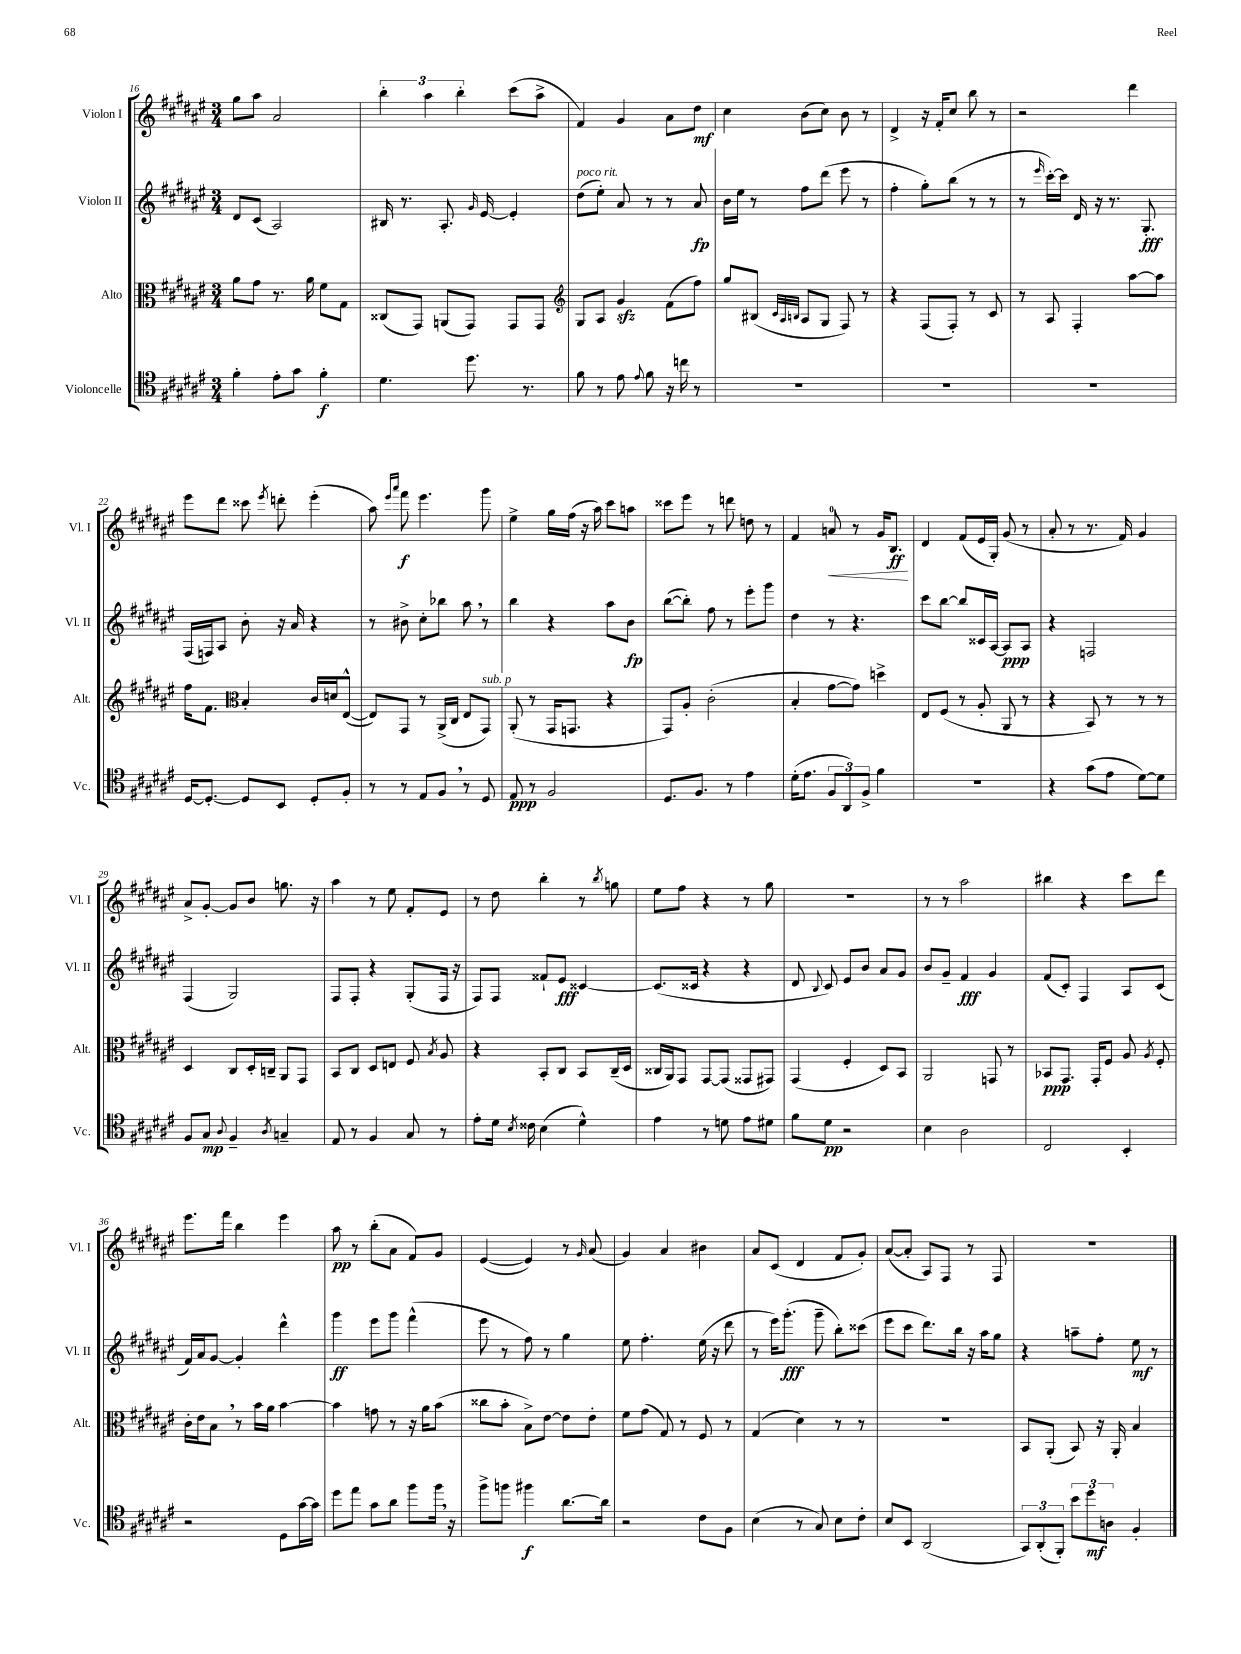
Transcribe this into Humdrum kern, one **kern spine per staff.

**kern	**kern	**kern	**kern
*staff4	*staff3	*staff2	*staff1
*clefC4	*clefC3	*clefG2	*clefG2
*k[f#c#g#d#a#e#]	*k[f#c#g#d#a#e#]	*k[f#c#g#d#a#e#]	*k[f#c#g#d#a#e#]
*M3/4	*M3/4	*M3/4	*M3/4
4f#'	8a#	8d#	8gg#
.	8g#	(8c#	8aa#
8e#'	8.r	2A#)	2a#
8g#	.	.	.
.	16a#	.	.
4f#'	8f#	.	.
.	8G#	.	.
=	=	=	=
4.d#	(8C##	16B#	6bb'
.	.	8.r	.
.	8GG#)	.	.
.	.	.	6aa#
.	(8AA	8.A#'	.
.	.	.	6bb'
8.dd#	8GG#)	.	.
.	.	16qqg#	.
.	.	[16e#	.
.	8GG#	4e#']	(8ccc#
8.r	.	.	.
.	8GG#	.	8aa#^
=	=	=	=
*	*clefG2	*	*
8f#	8G#	(8dd#	4f#)
8r	8A#	8ee#')	.
8e#	4g#	8a#	4g#
8qqe#	.	.	.
8f#	.	8r	.
16r	(8f#	8r	8a#
16cc	.	.	.
8r	8ff#)	8a#	8dd#
=	=	=	=
2.r	8gg#	16b	4cc#
.	.	16ee#	.
.	(8B#	8r	.
.	32qqc#	.	.
.	32qqA#	.	.
.	32qqB	.	.
.	8A#	8ff#	(8b
.	8G#	(8ddd#	8cc#)
.	8F#)	8eee#	8b
.	8r	8r	8r
=	=	=	=
2.r	4r	4ff#'	4d#^
.	(8F#	8gg#')	16r
.	.	.	16f#'
.	8F#')	(8bb	8cc#
.	8r	8r	8bb
.	8c#	8r	8r
=	=	=	=
2.r	8r	8r	2r
.	.	16qqeee#	.
.	8A#	[16ccc#')	.
.	.	16ccc#]	.
.	4F#'	16d#	.
.	.	16r	.
.	.	8.r	.
.	[8aa#	.	4ddd#
.	.	8.G#'	.
.	8aa#]	.	.
=	=	=	=
[16D#	16ff#	(16F#	8eee#
8.D#'_	8.f#	16F)	.
.	.	8A#	8ddd#
*	*clefC3	*	*
8D#]	4B'	8b'	8ccc##
.	.	.	8qeee#
8BB	.	16r	8ddd'
.	.	16a#	.
8D#'	16c#	4r	(4eee#'
.	16d	.	.
8F#'	([8E#^^	.	.
=	=	=	=
8r	8E#])	8r	8aa#)
.	.	.	16qqeee#
.	.	.	16qqaaa#
8r	8GG#	8b#^	8fff#
8E#	8r	8cc#'	4.eee#
8F#	(16AA#^	8bb-	.
.	16C#	.	.
8r	8E#	8aa#	.
8D#	8GG#)	8r	8ggg#
=	=	=	=
8E#	(8AA#'	4bb	4ee#^
8r	8r	.	.
2F#	16GG#	4r	16gg#
.	8.GG	.	(16ff#
.	.	.	16r
.	.	.	16aa#)
.	4r	8aa#	8ccc#
.	.	8b	8aa
=	=	=	=
8.D#	8GG#)	([8bb	8ccc##
.	8A#'	8bb'])	8eee#
8.F#	.	.	.
.	(2c#'	8ff#	8r
8r	.	8r	8ddd
4e#	.	8eee#'	8dd
.	.	8ggg#	8r
=	=	=	=
(16d#'	4B'	4dd#	4f#
8.e#	.	.	.
12F#	[8g#	8r	8a
12AA#)	.	.	.
.	8g#])	4.r	8r
12F#^	.	.	.
4f#	4dd^	.	16g#
.	.	.	8.B
=	=	=	=
2.r	8E#	8ccc#	4d#
.	(8F#	[8bb	.
.	8r	8bb]	(8f#
.	8A#'	16c##	16e#
.	.	[16A#	16G#')
.	8AA#	8A#]	(8g#
.	8r	8A#	8r
=	=	=	=
4r	4r	4r	8a#'
.	.	.	8r
(8g#	8BB)	2F	8.r
8e#	8r	.	.
.	.	.	16f#)
[8d#)	8r	.	4g#
8d#]	8r	.	.
=	=	=	=
8F#	4D#	(4F#	8a#^
8G#	.	.	[8g#'
8qqA#	.	.	.
4F#~	8C#	2G#)	8g#]
.	16D#'	.	8b
.	16C~	.	.
8qA#	.	.	.
4G~	8AA#	.	8.gg
.	8GG#	.	.
.	.	.	16r
=	=	=	=
8E#	8BB	8F#	4aa#
8r	8C#	8F#'	.
4F#	8D#	4r	8r
.	8E	.	8ee#
8G#	8F#	(8G#'	8f#'
.	8qB	.	.
8r	8A#	16F#	8e#
.	.	16r	.
=	=	=	=
8e#'	4r	8F#)	8r
16d#	.	8F#	8dd#
8qB	.	.	.
16c##	.	.	.
(4B	8BB'	8f##`	4bb'
.	8C#	8e#	.
4d#^^)	8BB	[4c##	8r
.	.	.	8qbb
.	(16C#~	.	8gg
.	16D#	.	.
=	=	=	=
4e#	16C##	(8.c##]	8ee#
.	16AA#)	.	.
.	8GG#	.	8ff#
.	.	16c##	.
8r	[8GG#	4r	4r
8d	(8GG#]	.	.
8e#	8GG##	4r	8r
8d#	8GG#)	.	8gg#
=	=	=	=
8f#	(4GG#	8d#	2.r
.	.	8qqB	.
8d#	.	8c#)	.
2r	4F#'	8e#	.
.	.	8b	.
.	8D#)	8a#	.
.	8BB	8g#	.
=	=	=	=
4B	2AA#	8b	8r
.	.	8g#~	8r
2A#	.	4f#	2aa#
.	8GG	4g#	.
.	8r	.	.
=	=	=	=
2C#	8BB-	(8f#	4bb#
.	8.GG#	8c#')	.
.	.	4F#	4r
.	16GG#'	.	.
.	8F#	.	.
4BB'	8A#	8A#	8ccc#
.	8qA#	.	.
.	8F#'	(8c#	8ddd#
=	=	=	=
2r	16c#'	16f#)	8.eee#
.	16e#	16a#	.
.	8B	[8g#	.
.	.	.	16fff#
.	8r	4g#']	4bb
.	16b	.	.
.	16a#	.	.
8D#	[4b	4ddd#^^	4eee#
[16g#	.	.	.
16g#]	.	.	.
=	=	=	=
8dd#	4b]	4ggg#	8aa#
8ee#	.	.	8r
8g#	8g	8eee#	(8bb'
8a#	8r	8ggg#	8a#
8ff#	16r	(4fff#^^	8f#)
.	16a#	.	.
16ff#	(8b	.	8g#
16r	.	.	.
=	=	=	=
8ff#^	8cc##	8eee#	([4e#
8ff	8b'	8r	.
4ff#	8B^)	8ff#)	4e#])
.	[8e#	8r	.
[8.a#	8e#]	4gg#	8r
.	.	.	16qqg#
.	8e#'	.	(8a#
16a#]	.	.	.
=	=	=	=
2r	8f#	8ee#	4g#)
.	(8g#	4.ff#'	.
.	8G#)	.	4a#
.	8r	.	.
8c#	8F#	(16ee#	4b#
.	.	16r	.
8F#	8r	8ddd#	.
=	=	=	=
(4B	(4G#	8r	8a#
.	.	16eee#)	(8c#
.	.	(8.ggg#'	.
8r	4d#)	.	4d#
8G#)	.	8ggg#~	.
8B	8r	8bb')	8f#
8c#'	8r	(8ccc##	8g#')
=	=	=	=
8B	2.r	8eee#	([8a#
8BB	.	8ccc#	8a#']
(2AA#	.	8.ddd#)	8A#)
.	.	.	8F#
.	.	16bb	.
.	.	16r	8r
.	.	16aa#	.
.	.	8gg#	8F#
=	=	=	=
12GG#)	8BB	4r	2.r
(12AA#'	.	.	.
.	(8AA#'	.	.
12FF#')	.	.	.
12b	8BB)	8aa~	.
12dd#	.	.	.
.	16r	8ff#'	.
12A	.	.	.
.	16AA#'	.	.
4F#'	4B	8ee#	.
.	.	8r	.
==	==	==	==
*-	*-	*-	*-
